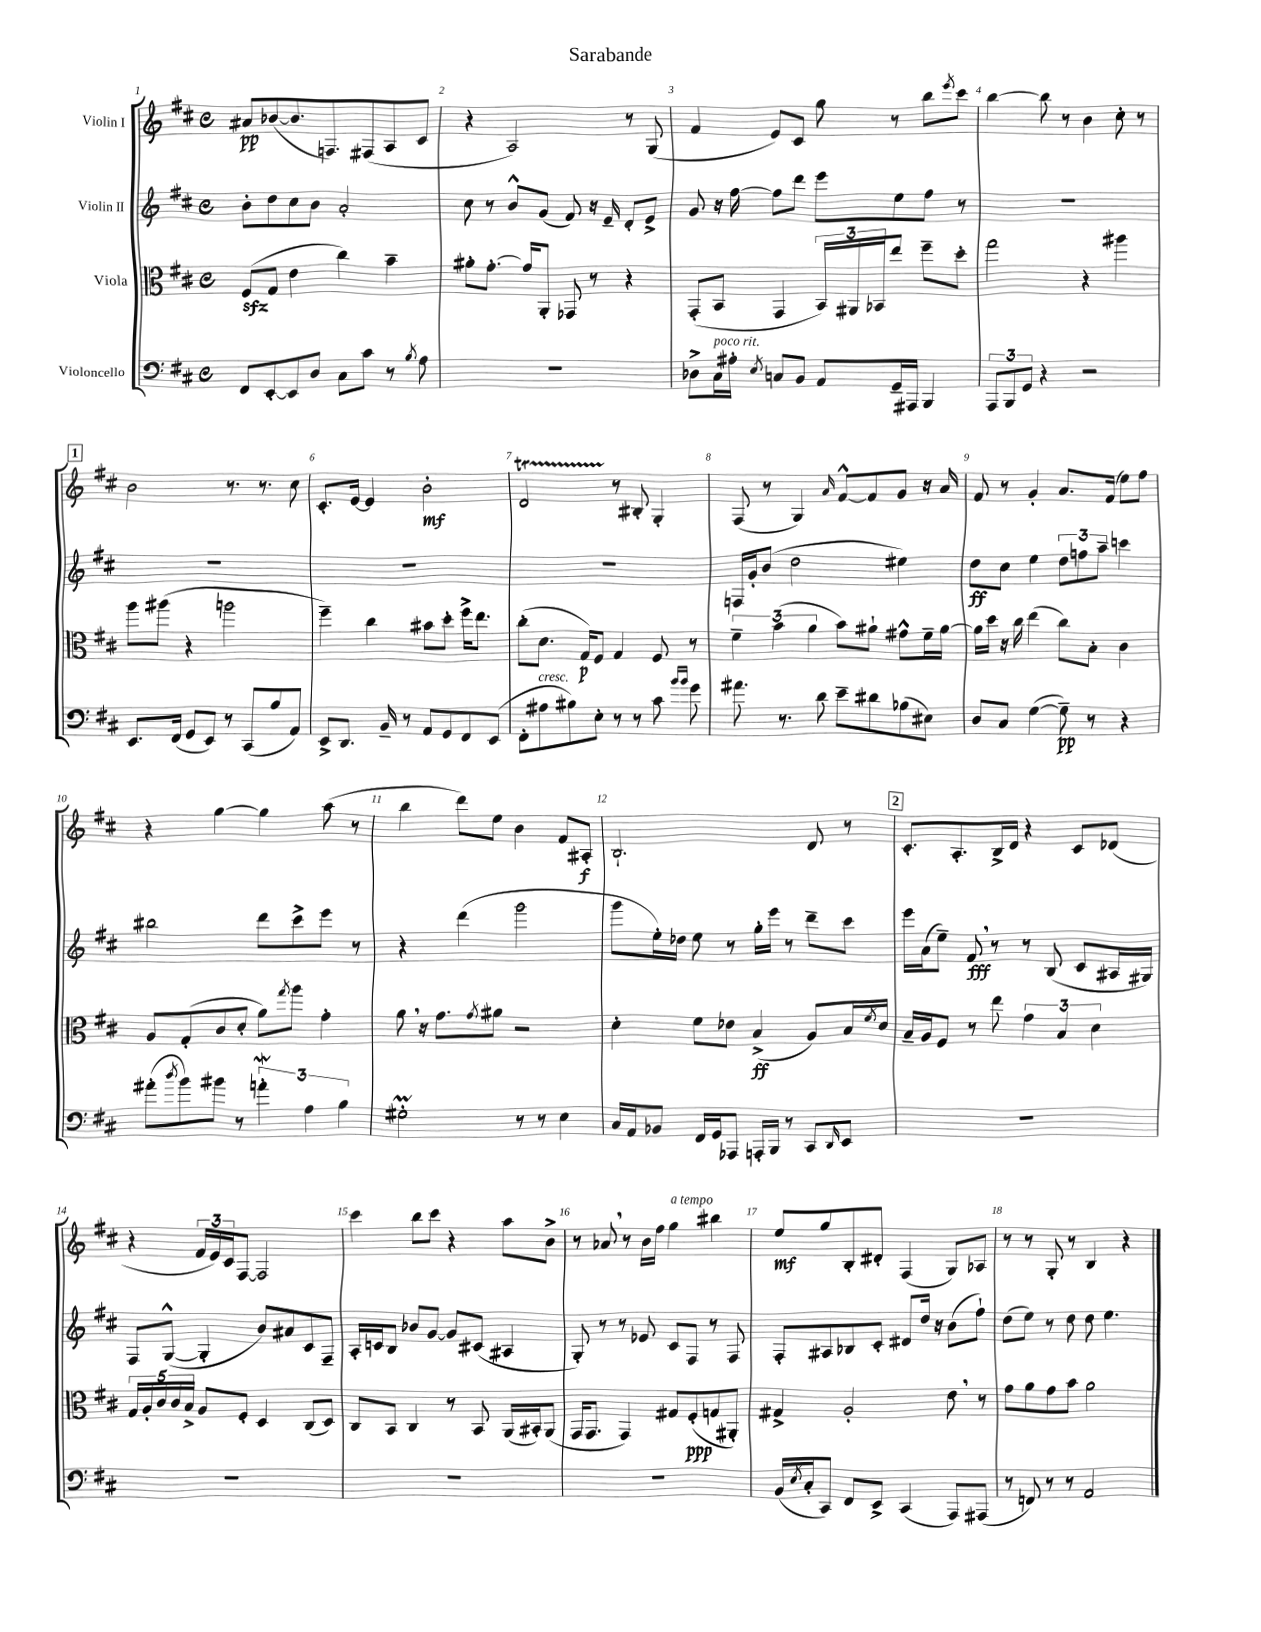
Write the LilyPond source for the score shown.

\header { title = "Sarabande" }
<<
\new StaffGroup <<
\new Staff = "s0" \with { instrumentName = "Violin I" } {
    \clef treble \key d \major \defaultTimeSignature \time 4/4
    ais'8\pp bes'8~( bes'8. f8.) fis8( a8 cis'8 |
    r4 a2) r8 g8( |
    fis'4 e'8) cis'8 g''8 r8 b''8 \acciaccatura { e'''8 } cis'''8 |
    b''4~ b''8 r8 b'4 cis''8-. r8 |
    \mark \markup { \box "1" } b'2 r8. r8. cis''8 |
    cis'8.-. e'16~ e'4 b'2-.\mf |
    d'2\startTrillSpan r8\stopTrillSpan bis8-. g4-. |
    fis8( r8 g4) \grace { a'16 } fis'8~-^ fis'8 g'8 r16 a'16 |
    fis'8 r8 g'4-. a'8. fis'16( e''8) fis''8 |
    r4 g''4~ g''4 a''8( r8 |
    b''4 d'''8) e''8 b'4 fis'8 ais8-.\f |
    b2.-! d'8 r8 |
    \mark \markup { \box "2" } cis'8.-. a8.-. b16-> d'16 r4 cis'8 des'8( |
    r4 \tuplet 3/2 { fis'16 e'16) cis'16 } fis8~ fis2 |
    cis'''4 b''8 cis'''8 r4 a''8 b'8-> |
    r8 aes'8 \breathe r8 b'16 fis''16 g''4^\markup { \italic "a tempo" } bis''4 |
    e''8\mf g''8 b8-. dis'8-. fis4( g8) aes8 |
    r8 r8 g8-. r8 b4 r4 \bar "|." |
}
\new Staff = "s1" \with { instrumentName = "Violin II" } {
    \clef treble \key d \major \defaultTimeSignature \time 4/4
    b'8-. d''8 cis''8 b'8 a'2-. |
    cis''8 r8 b'8-^ g'8( fis'8) r16 e'16-- d'8-. e'8-> |
    g'8 r16 fis''16~ fis''8 d'''8 e'''8 e''8 fis''8 r8 |
    R1 |
    \mark \markup { \box "1" } R1 |
    R1 |
    R1 |
    f16 g'16-. b'8( d''2 eis''4) |
    d''8\ff cis''8 e''4 \tuplet 3/2 { d''8 f''8 a''8-- } c'''4 |
    bis''2 d'''8 cis'''8-> e'''8 r8 |
    r4 d'''4( g'''2 |
    g'''8 e''16-.) des''16 e''8 r8 g''16-. e'''16 r8 d'''8-- cis'''8 |
    \mark \markup { \box "2" } e'''16 a'16( e''8--) fis'8\fff \breathe r8 r8 b8( cis'8 ais16 gis16) |
    fis8 g8~-^( g4-. b'8) ais'8 cis'8 fis8-- |
    a16-. c'16 b8 bes'8 g'8~ g'8 cis'8( ais4 |
    g8-.) r8 r8 ees'8 cis'8 fis8 r8 fis8 |
    fis8-. ais8 bes8 cis'8-. dis'8 d''16 r16 b'8( fis''8-!) |
    d''8( e''8) r8 d''8 d''8 e''4. \bar "|." |
}
\new Staff = "s2" \with { instrumentName = "Viola" } {
    \clef alto \key d \major \defaultTimeSignature \time 4/4
    fis8\sfz( g8 e'4 cis''4) b'4-- |
    ais'8-. g'8.~-. g'16 a,8-. ges,8 r8 r4 |
    g,8-.( b,8 g,4 \tuplet 3/2 { b,16) ais,16 bes,16 } e''8 fis''8-- d''8-. |
    g''2 r4 ais''4 |
    \mark \markup { \box "1" } a''8 ais''8( r4 a''2 |
    fis''4--) cis''4 bis'8 d''8-. fis''16-> e''8. |
    cis''8-.( d'8. g16\p) fis8 g4 fis8 r8 |
    \tuplet 3/2 { fis'4-- b'4( a'4 } b'8) ais'8-! gis'8-^ fis'16-- ais'16~ |
    ais'16 d''16 r16 cis''16 e''4( cis''8) b8-. cis'4 |
    a8 g8-.( cis'8 d'8-. a'8) \acciaccatura { g''8 } a''8 g'4-. |
    a'8 \breathe r16 g'8. \acciaccatura { g'8 } ais'8 r2 |
    d'4-. fis'8 ees'8 b4->\ff( a8) b16 \acciaccatura { fis'8 } d'16 |
    \mark \markup { \box "2" } b16-- a16 fis8 r8 e''8 \tuplet 3/2 { g'4 b4 d'4 } |
    \tuplet 5/4 { g16 a16-. cis'16 cis'16 b16-> } a8 fis8-. d4 cis8( d8) |
    cis8 b,8 cis4 r8 b,8 a,16( bis,16-.) a,8( |
    g,16 g,8. g,4) gis8 fis8-.\ppp( g8 ais,8-.) |
    gis4-> a2-. e'8 \breathe r8 |
    g'8 a'8 g'8 b'8 a'2 \bar "|." |
}
\new Staff = "s3" \with { instrumentName = "Violoncello" } {
    \clef bass \key d \major \defaultTimeSignature \time 4/4
    fis,8 e,8~-. e,8 d8 cis8 cis'8 r8 \acciaccatura { b8 } a8 |
    R1 |
    des8-> cis16^\markup { \italic "poco rit." } ais16-. \acciaccatura { e8 } c8 b,8 a,8 g,16-- ais,,16 b,,4 |
    \tuplet 3/2 { a,,8 b,,8 g,8 } r4 r2 |
    \mark \markup { \box "1" } e,8. fis,16( g,8 e,8) r8 cis,8( b8 a,8) |
    e,8-> d,8. b,16-- r8 a,8 g,8 fis,8 e,8( |
    fis,8-. ais8^\markup { \italic "cresc." } bis8) e8-. r8 r8 cis'8 \grace { b'16 b'16 } g'8 |
    ais'8. r8. d'8 e'8-- dis'8 bes8( eis8) |
    d8 cis8 g4~( g8--\pp) r8 r4 |
    ais'8-.( \acciaccatura { d''8 } b'8) bis'8 r8 \tuplet 3/2 { a'4-.\mordent a4 b4 } |
    gis2-.\prall r8 r8 e4 |
    cis16 a,16 bes,8 fis,16 g,16 aes,,8 a,,16-. b,,16 r8 cis,8 \grace { d,16 } e,8 |
    \mark \markup { \box "2" } R1 |
    R1 |
    R1 |
    R1 |
    b,16( \acciaccatura { e8 } cis16-. cis,8) fis,8 e,8-> cis,4( a,,8) ais,,8( |
    r8 f,8) r8 r8 a,2 \bar "|." |
}
>>
>>
\layout { \context { \Score \override BarNumber.break-visibility = ##(#f #t #t) barNumberVisibility = #all-bar-numbers-visible } }
